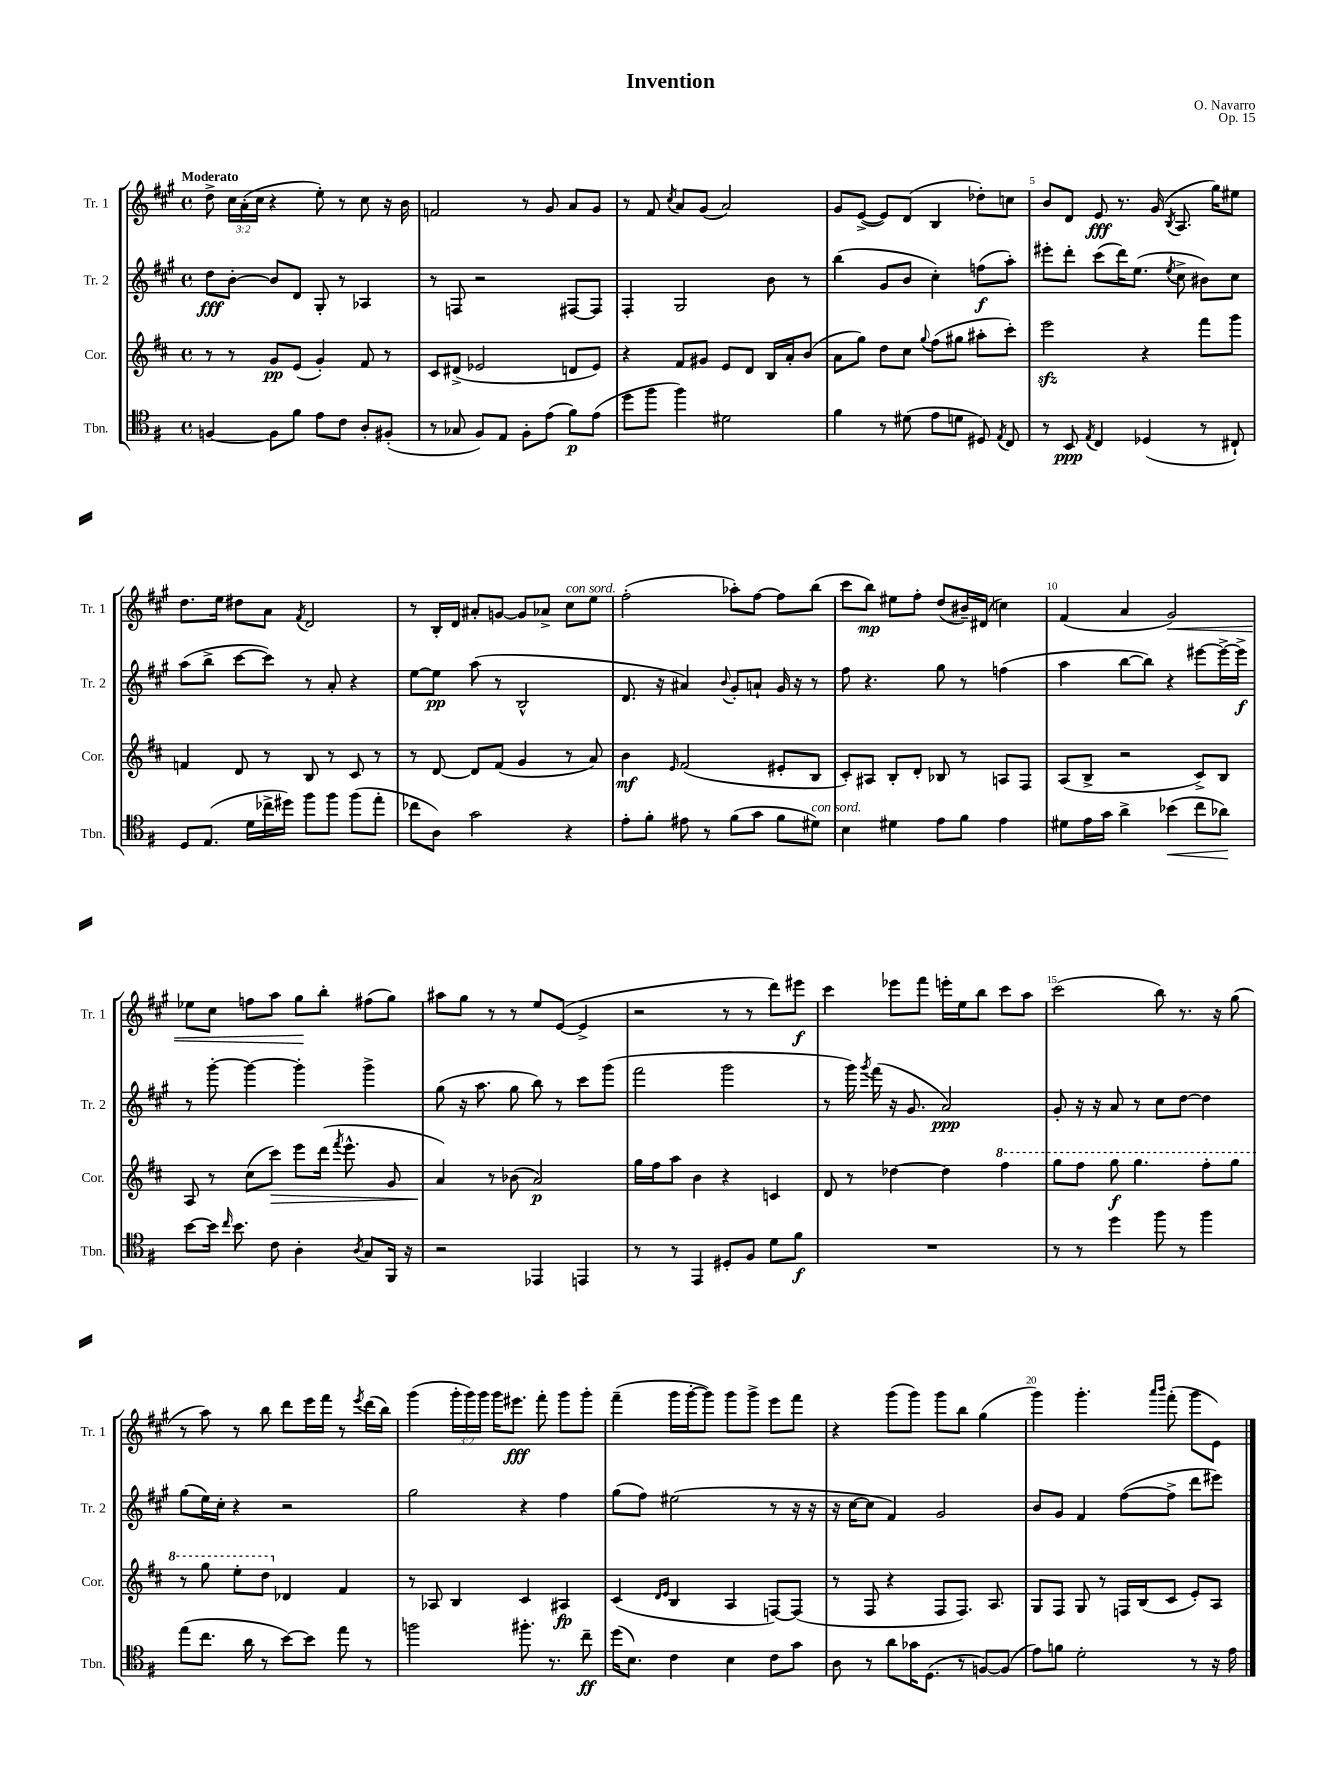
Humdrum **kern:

**kern	**kern	**kern	**kern
*staff4	*staff3	*staff2	*staff1
*clefC4	*clefG2	*clefG2	*clefG2
*k[f#]	*k[f#c#]	*k[f#c#g#]	*k[f#c#g#]
*M4/4	*M4/4	*M4/4	*M4/4
*met(c)	*met(c)	*met(c)	*met(c)
[4F/	8r	8dd\L	8dd^\
.	8r	[8b'\J	24cc#\LL
.	.	.	(24a'\
.	.	.	24cc#\JJ
8F\]L	8g/L	8b/]L	4r
8f#\J	(8e/J	8d/J	.
8e\L	4g'/)	8G#'/	8ee'\)
8c\J	.	8r	8r
8A'/L	8f#/	4A-/	8cc#\
(8F#'/J	8r	.	16r
.	.	.	16b\
=	=	=	=
8r	8c#/L	8r	2f/
8G-/	(8d#^/J	8F/	.
8F#/L)	2e-/	2r	.
8E/J	.	.	.
8F#'\L	.	.	8r
(8e\J	.	.	8g#/
8f#\L)	8d/L	[8F#/L	8a/L
(8e\J	8e-/J)	8F#/]J	8g#/J
=	=	=	=
8dd\L	4r	4F#'/	8r
8ff#\J	.	.	8f#/
.	.	.	8qcc#/
4ff#\)	8f#/L	2G#/	8a/L
.	8g#/J	.	(8g#/J
2d#\	8e/L	.	2a/)
.	8d/J	.	.
.	16B/LL	8b\	.
.	16a'/J	.	.
.	(8b/J	8r	.
=	=	=	=
4f#\	8a\L	(4bb\	8g#/L
.	8gg\J)	.	([8e^/J
8r	8dd\L	8g#/L	8e/]L)
(8d#\	8cc#\J	8b/J	(8d/J
.	8qqgg/	.	.
8e\L	(8ff#\L	4cc#'\)	4B/
8d\J	8gg#\J	.	.
8D#/)	8aa#'\L	(8ff\L	8dd-'\L)
8qE/	.	.	.
8C/	8ccc#'\J)	8aa'\J)	8cc\J
=	=	=	=
8r	2eee\	8eee#'\L	8b/L
8BB/	.	8ddd'\J	8d/J
8qE/	.	.	.
4C/	.	(8ccc#\L	8e/
.	.	16ddd\K)	8.r
.	.	(8.ee\J	.
(4D-/	4r	.	.
.	.	.	(16g#/
.	.	8qee/	8qB/
.	.	8cc#^\	8.A/
8r	8fff#\L	8b#\L)	.
.	.	.	16gg#\LK)
8C#`/)	8ggg\J	8cc#\J	8ee#\J
=	=	=	=
8D/L	4f/	(8aa\L	8.dd\L
(8.E/J	.	8bb^\J	.
.	.	.	16ee\Jk
.	8d/	[8ccc#\L	8dd#\L
16d\LL	.	.	.
16cc-^\	8r	8ccc#\]J)	8a\J
16dd#\JJ)	.	.	.
.	.	.	8qf#/
8ff#\L	8B/	8r	2d/
8ff#\J	8r	8a'/	.
(8ff#\L	8c#/	4r	.
8ee'\J	8r	.	.
=	=	=	=
8cc-\L	8r	[8ee\L	8r
8A\J)	[8d/	8ee\]J	16B'/LL
.	.	.	16d/JJ
2g\	8d/]L	(8aa\	8a#'/L
.	(8f#/J	8r	[8g/J
.	4g/	2B^^/	8g/]L
.	.	.	8a-^/J
4r	8r	.	8cc#\L
.	8a/)	.	8ee\J
=	=	=	=
8e'\L	4b\	8.d/	(2ff#'\
8f#'\J	.	.	.
.	.	16r	.
.	16qqe/	.	.
8e#\	(2f#/	4a#/)	.
8r	.	.	.
.	.	8qqb/	.
(8f#\L	.	8g#'/L	8aa-'\L)
8g\J	.	8a`/J	[8ff#\J
8f#\L	8e#'/L	16g#/	8ff#\]L
.	.	16r	.
8d#\J)	8B/J	8r	(8bb\J
=	=	=	=
4B\	8c#'/L)	8ff#\	8ccc#\L
.	8A#/J	4.r	8bb\J)
4d#\	8B'/L	.	8ee#\L
.	8d'/J	.	8ff#'\J
8e\L	8B-/	8gg#\	(8dd/L
8f#\J	8r	8r	16b#~/L)
.	.	.	(16d#/JJ
4e\	8A/L	(4ff\	4cc\)
.	8F#/J	.	.
=	=	=	=
8d#\L	(8A/L	4aa\	(4f#/
16e\L	8B^/J	.	.
16g\JJ	.	.	.
4a^\	2r	[8bb\L	4a/
.	.	8bb\]J)	.
(4b-\	.	4r	2g#/)
8cc\L	8c#^/L)	[8eee#\L	.
8a-\J)	8B/J	16eee#^\_L	.
.	.	16eee#^\]JJ	.
=	=	=	=
[8b\L	8A/	8r	8ee-\L
16b\]Jk	8r	[8ggg#'\	8cc#\J
16qqcc/	.	.	.
8.b\	.	.	.
.	(8cc#\L	4ggg#\_	8ff\L
8c\	8ccc#\J)	.	8aa\J
4A'\	8eee\L	4ggg#'\]	8gg#\L
.	(16ddd\Jk	.	8bb'\J
.	8qfff#/	.	.
.	8.eee^^\	.	.
8qA/	.	.	.
8G/L	.	4ggg#^\	(8ff#\L
16FF#/Jk	8g/	.	8gg#\J)
16r	.	.	.
=	=	=	=
2r	4a/)	(8gg#\	8aa#\L
.	.	16r	8gg#\J
.	.	8.aa\	.
.	8r	.	8r
.	(8b-\	8gg#\	8r
4EE-/	2a/)	8bb\)	8ee/L
.	.	8r	([8e/J
4EE/	.	8ccc#\L	4e^/]
.	.	(8ggg#\J	.
=	=	=	=
8r	16gg\LL	2fff#\	2r
.	16ff#\J	.	.
8r	8aa\J	.	.
4EE/	4b\	.	.
8D#'/L	4r	2ggg#\	8r
8F#/J	.	.	8r
8d\L	4c/	.	8ddd\L)
8f#\J	.	.	8eee#\J
=	=	=	=
1r	8d/	8r	4ccc#\
.	8r	16ggg#\)	.
.	.	8qggg#/	.
.	.	(16fff#\	.
.	[4dd-\	16r	8eee-\L
.	.	8.g#/	.
.	.	.	8fff#\J
.	4dd-\]	2a/)	16eee'\LL
.	.	.	16ee\J
.	.	.	8bb\J
.	4fff#\	.	8ccc#\L
.	.	.	8aa\J
=	=	=	=
8r	8ggg\L	8g#'/	(2ccc#\
8r	8fff#\J	16r	.
.	.	16r	.
4dd\	8ggg\	8a/	.
.	4.ggg\	8r	.
8ff#\	.	8cc#\L	8bb\)
8r	.	[8dd\J	8.r
4ff#\	8fff#'\L	4dd\]	.
.	.	.	16r
.	8ggg\J	.	(8gg#\
=	=	=	=
(8ee\L	8r	(8gg#\L	8r
8.cc\J	8ggg\	16ee\L)	8aa\)
.	.	16cc#'\JJ	.
.	8eee'\L	4r	8r
16a\	.	.	.
8r	8ddd\J	.	8bb\
[8b\L)	4d-/	2r	8ddd\L
8b\]J	.	.	16eee\L
.	.	.	16fff#\JJ
8ee\	4f#/	.	8r
.	.	.	8qeee/
8r	.	.	(16ddd\LL
.	.	.	16bb\JJ)
=	=	=	=
2ff\	8r	2gg#\	(4ggg#\
.	8A-/	.	.
.	4B/	.	24ggg#'\LL
.	.	.	24ggg#\)
.	.	.	24ggg#\JJ
.	.	.	16ggg#\LK
.	.	.	8.eee#\J
8.ff#'\	4c#/	4r	.
.	.	.	8fff#'\
8.r	.	.	.
.	4A#/	4ff#\	8ggg#\L
8cc~\	.	.	8ggg#'\J
=	=	=	=
(16dd\LK	(4c#/	(8gg#\L	(4fff#~\
8.B\J)	.	.	.
.	.	8ff#\J)	.
.	16qqd/LL	.	.
.	16qqe/JJ	.	.
4c\	4B/	(2ee#\	16ggg#\LL
.	.	.	[16ggg#'\J
.	.	.	8ggg#\]J)
4B\	4A/	.	8ggg#\L
.	.	.	8ggg#^\J
8c\L	[8F/L)	8r	8eee\L
8g\J	(8F/]J	16r	8fff#\J
.	.	16r	.
=	=	=	=
8A\	8r	16r	4r
.	.	[16cc#\LK	.
8r	8F#/	8cc#\]J	.
8a\L	4r	4f#/)	(8ggg#\L
16g-\K	.	.	8ggg#\J)
(8.D\J	.	.	.
.	8F#/L	2g#/	8ggg#\L
8r	8.F#/J)	.	8bb\J
[8F/L)	.	.	(4gg#\
.	8.A/	.	.
(8F/]J	.	.	.
=	=	=	=
8e\L)	8G/L	8b/L	4ggg#\)
8f\J	8F#/J	8g#/J	.
2d'\	8G/	4f#/	4.ggg#'\
.	8r	.	.
.	16F/LL	([8ff#\L	.
.	(16B/J	.	.
.	.	.	16qqaaa/LL
.	.	.	16qqbbb/JJ
.	8c#/J	8ff#^\]J	(8fff#'\
8r	8e'/L)	8ddd\L	8ggg#\L
16r	8A/J	8eee#\J)	8e\J)
16e\	.	.	.
==	==	==	==
*-	*-	*-	*-
